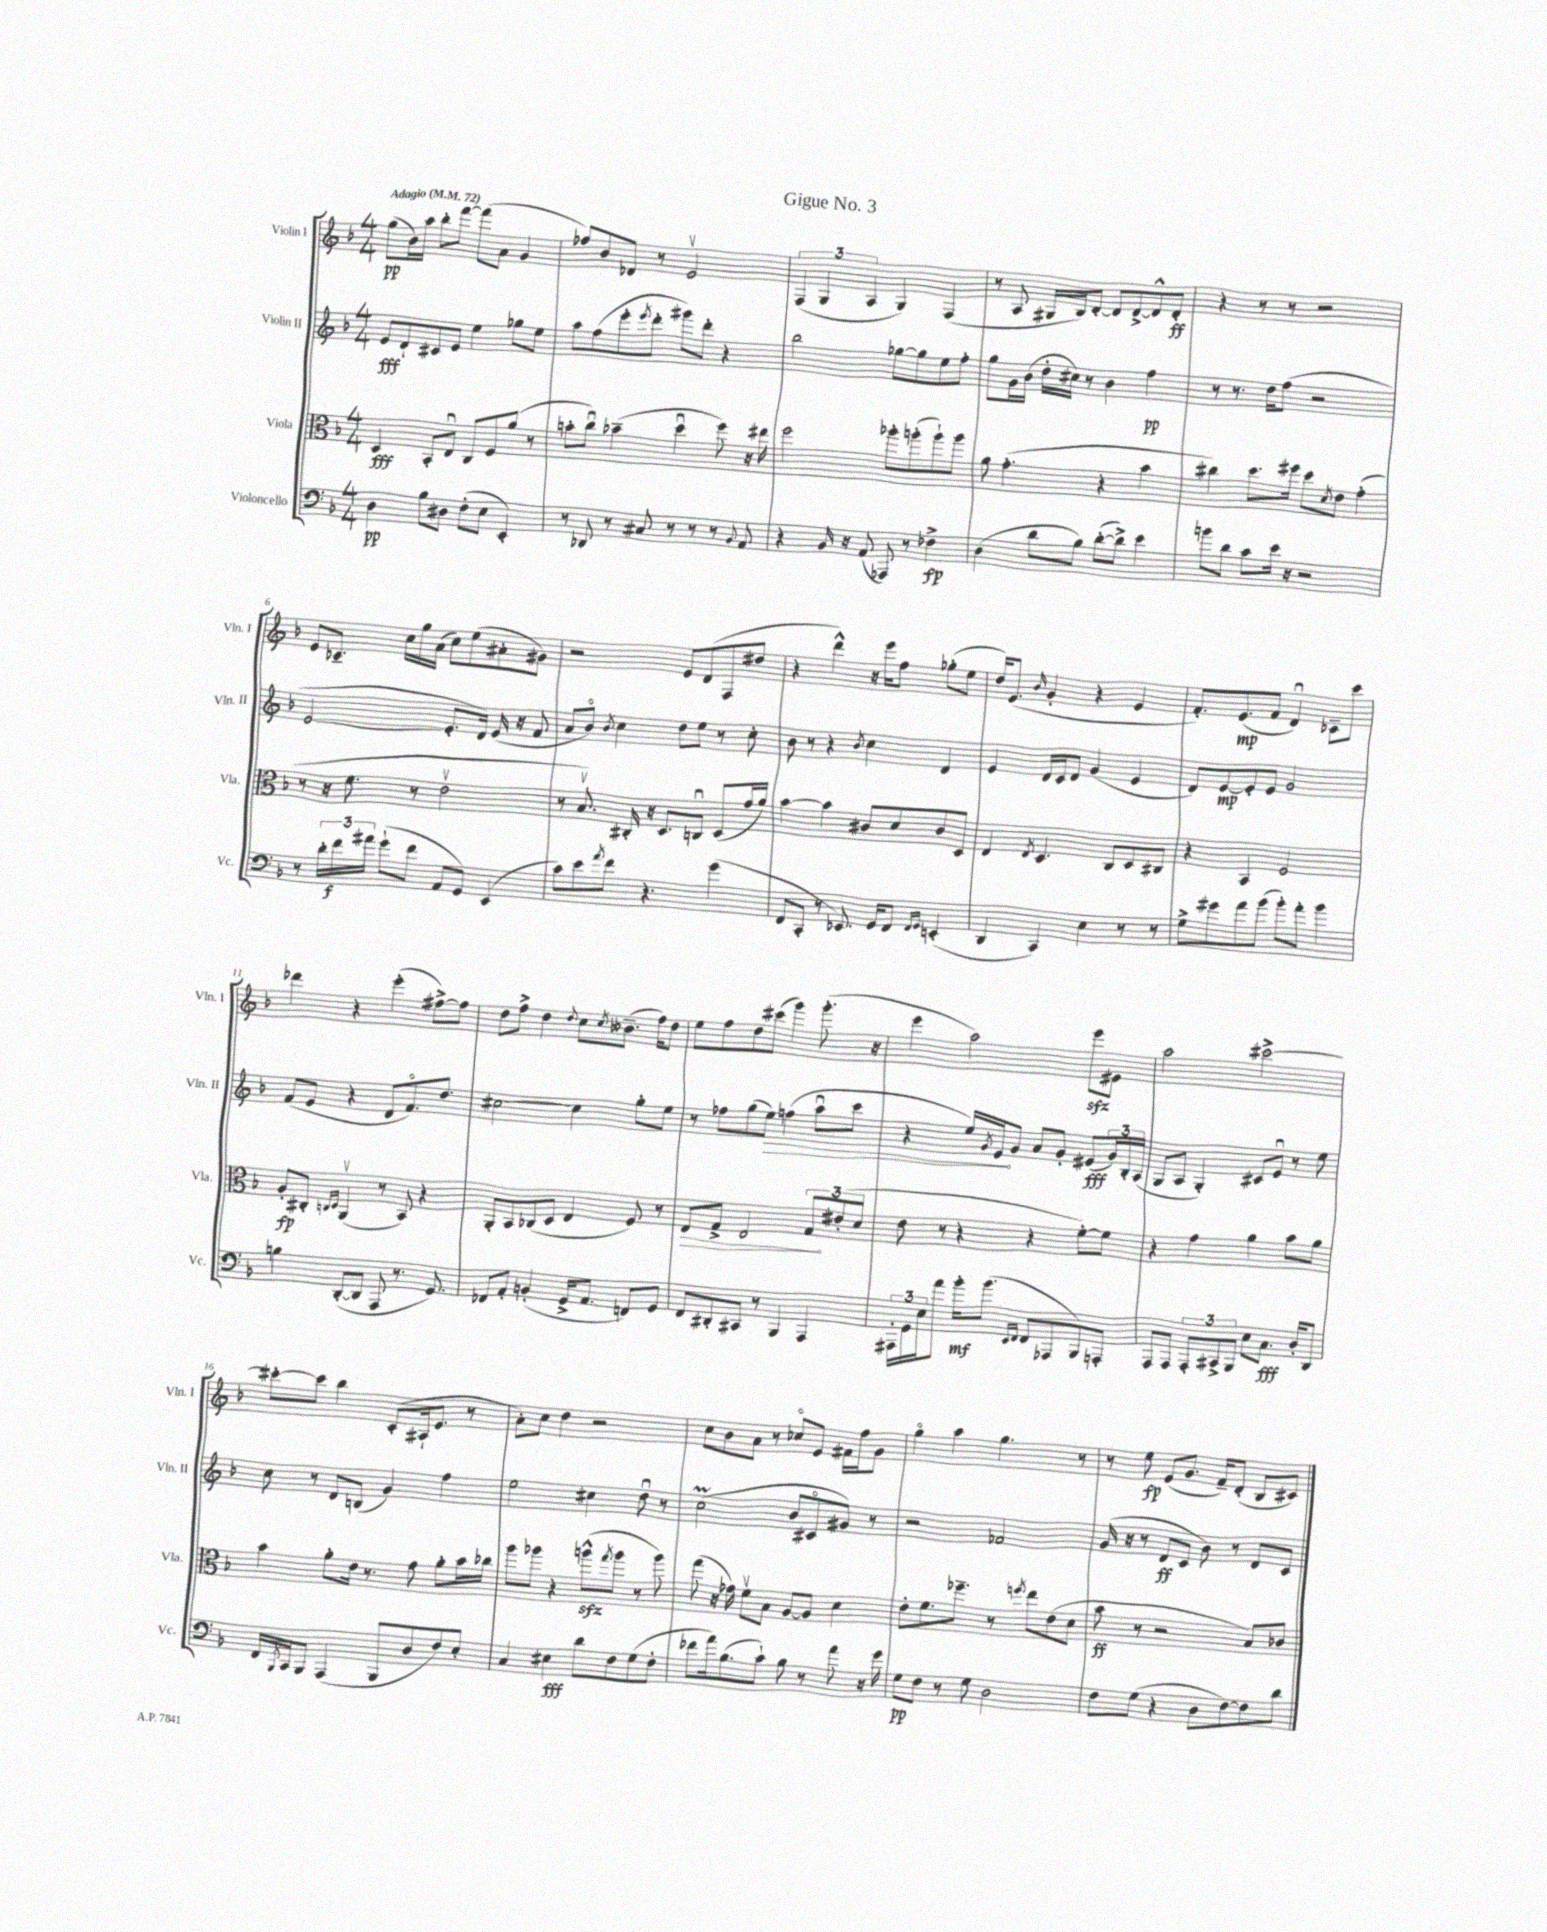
\header { title = "Gigue No. 3" }
<<
\new StaffGroup <<
\new Staff = "s0" \with { instrumentName = "Violin I" shortInstrumentName = "Vln. I" } {
    \clef treble \key f \major \numericTimeSignature \time 4/4 \tempo "Adagio" 4 = 72
    g''8\pp( bes'16) a''16 bes''8-. f'''8~ f'''8( a'8 g'4 |
    fes''8) bes'8 des'8 r8 e'2\upbow |
    \tuplet 3/2 { f4( g4 a4 } g4) f4( |
    r8 a8 gis16 bes16) d'8~-. d'8 d'8~-> d'8-^ d'8-.\ff |
    r4 r8 r8 r2 |
    e'8 ces'8.-- c''16 g''16 a'16( c''8) e''8( ais'8-. gis'8) |
    r2 e'8 d'8( f8 dis''8 |
    r4 d'''4-^) r16 e'''16 f''8 ges''8-.( e''8 |
    d''16) e'8.( \grace { bes'16 } g'4-. r4 e'4 |
    f'8.-.) e'8.\mp( f'8 d'4\downbow) ces'8-- c'''8 |
    des'''4 r4 e'''4-.( fis''8~->) fis''8 |
    d''8 f''8-> d''4 \appoggiatura { d''8 } c''8 \acciaccatura { c''8 } beses'8.--( f''16) d''8 |
    e''8 f''8 d''8 cis'''8( g'''4) g'''8.-.( r16 |
    e'''4 a''2) e'''8\sfz eis'8 |
    a''2 cis'''2~-> |
    cis'''8~-. cis'''8 bes''4 c'8-.( ais16-! e'8. r8 |
    a'8-.) c''8 d''4 r2 |
    c''8 bes'8 a'8 r8 ces''8\flageolet e'8 fis'16 f''16 g'8 |
    g''4\flageolet a''4 g''4. r8 |
    r8 e''8\fp e'8( g'8. f'16--) d'8-.( bes8 cis'8) \bar "|." |
}
\new Staff = "s1" \with { instrumentName = "Violin II" shortInstrumentName = "Vln. II" } {
    \clef treble \key f \major \numericTimeSignature \time 4/4
    e'8\fff d'8-! cis'8 e'8 e''4 ges''8 e''8 |
    a''8 f''8( e'''8-. \acciaccatura { e'''8 } d'''8-. gis'''8) d'''8-. r4 |
    bes''2 ges''8~ ges''8 e''8 f''8-. |
    g''8 g'16 bes'16( d''16-. cis''16) r8 bes'4 f''4\pp |
    r8 r8. d''16 f''8( r2 |
    e'2~ e'8.-. d'16) e'16( r16 f'8 |
    a'8 bes'8\flageolet) \acciaccatura { bes'8 } c''4 d''8 e''8 r8 c''8-. |
    bes'8 r8 r4 \acciaccatura { bes'8 } c''4 d'4 |
    e'4 d'16 c'16 d'8 g'4( e'4 |
    d'8) e'8~\mp e'8-. e'8 g'2 |
    f'8( e'8 r4 d'8 f'8.\flageolet) d''8. |
    cis''2~ cis''4 g''8-. e''8 |
    r8 fes''8 g''8( \once \override Hairpin.circled-tip = ##t e''8\>) f''4( a''8\downbow c'''8 |
    r4 e''16) \acciaccatura { g'8 } e'16\! g'8 a'8 g'8-. eis'8\fff( \tuplet 3/2 { g'16) bes16-. a16( } |
    g8 a8 g4-.) cis'8 e'8\downbow r8 e''8 |
    c''8 r8 d'8 b8( g'4) f''4 |
    e''2 cis''4 d''8\downbow r8 |
    c''2\prall( bes'8 cis'8\flageolet gis'8) r8 |
    r2 fes'2 |
    g'16( r16 r8 d'8\ff c'8 bes'8) r8 d'8 c'8 \bar "|." |
}
\new Staff = "s2" \with { instrumentName = "Viola" shortInstrumentName = "Vla." } {
    \clef alto \key f \major \numericTimeSignature \time 4/4
    d4\fff bes,8-. e8\downbow c8 f8 a'8( r8 |
    b'8-. c''8\downbow) bes'4--( d''4\downbow f''8) r16 eis''16 |
    f''2 aes''8-. a''8-.( a''8-!) a''8 |
    a'8 g'4.-.( r4 bes'4 |
    cis''4) d''8. fis''16 d''8 \acciaccatura { d'8 } e'8 g'4-.( |
    r8 r16 f'8. r8 e'2\upbow |
    r8 bes8.\upbow) cis16-. r16 d8. c8\downbow d8( g'16 a'16) |
    bes'4~ bes'4 cis'8 d'8 cis'8 d8 |
    e4 \acciaccatura { e8 } d4. c8 d8 cis8 |
    r4 bes,4 f2 |
    a8-.\fp cis8-. \grace { c16 d16 } a,4\upbow( r8 bes,8) r4 |
    a,8-. bes,8 ces8( d8 e4 f8) r8 |
    \once \override Hairpin.circled-tip = ##t e8\> g8-> e2 \tuplet 3/2 { g8\! eis'8-.( d'8 } |
    e'8 r8 r4 r4 f'8~-.) f'8 |
    r4 g'4 a'4 bes'8 a'8 |
    bes'4 a'8-. e'16 r8. g'8 a'8-. bes'16 ces''16 |
    a''8 aes''8 r4 a''8-^\sfz( \acciaccatura { g''8 } a''8 r8 a''8) |
    g''8( r16 ges'16) f'8\upbow bes8 a8~ a8 d'4 |
    e'8-. f'8. fes''8.-- r8 \acciaccatura { f''8 } e''8 e'8( d'8 |
    bes'8\ff r8 r2 bes8) ces'8 \bar "|." |
}
\new Staff = "s3" \with { instrumentName = "Violoncello" shortInstrumentName = "Vc." } {
    \clef bass \key f \major \numericTimeSignature \time 4/4
    d4\pp bes8 dis8 f8-.( e8 e,4-.) |
    r8 des,8 r8 cis8 r8 r8 r8 \appoggiatura { bes,8 } a,8 |
    r4 bes,16 r16 a,8( aes,,8) r8 fes4->\fp |
    d4( d'8 bes8) d'8~-.( d'8->) e'4 |
    b'8 d'8 c'8 e'16 r16 r2 |
    r8 \tuplet 3/2 { d'16-. f'16\f ais'16 } g'8-!( f'8 a,8 g,8) e,4( |
    c'8) e'8 \acciaccatura { a'8 } f'8 r4. g'4( |
    f,8 c,8-. r8 ees,8.) g,16 f,8 \grace { f,16 g,16 } e,4-.( |
    d,4 c,4) e4 r8 r8 |
    g8-> gis'8 a'8 bes'8( bes'8-.) a'8-. bes'4 |
    b4 d,8~-.( d,8 a,,8 r8. g,8.) |
    fes,8 a,8-. b,4-.( g,16-> a,8. f,8) g,8 |
    f,8 dis,8-. cis,8 r8 bes,,4 a,,4 |
    \tuplet 3/2 { ais,,16-. g,16 e16 } a'8 bes'16-.\mf bes'8.( \grace { e,16 f,16 } f,8 aes,,8 bes,,8) a,,8-. |
    a,,8 a,,8 \tuplet 3/2 { a,,8-. cis,8-> bes,,8 } e8 c8.\fff d16-. d,8 |
    f,16 \acciaccatura { bes,,8 } c,16 bes,,8 a,,4( bes,,8 d8 f8) e8-. |
    c4 eis4\fff d'8 f8 g8( f8-. |
    fes'8 a'16) bes8.( c'8-!) bes8 r8 a'8 r16 g'16 |
    g8\pp f8 r8 g8 d2 |
    f8 g8( r4 d8 f8~) f8 d'8 \bar "|." |
}
>>
>>
